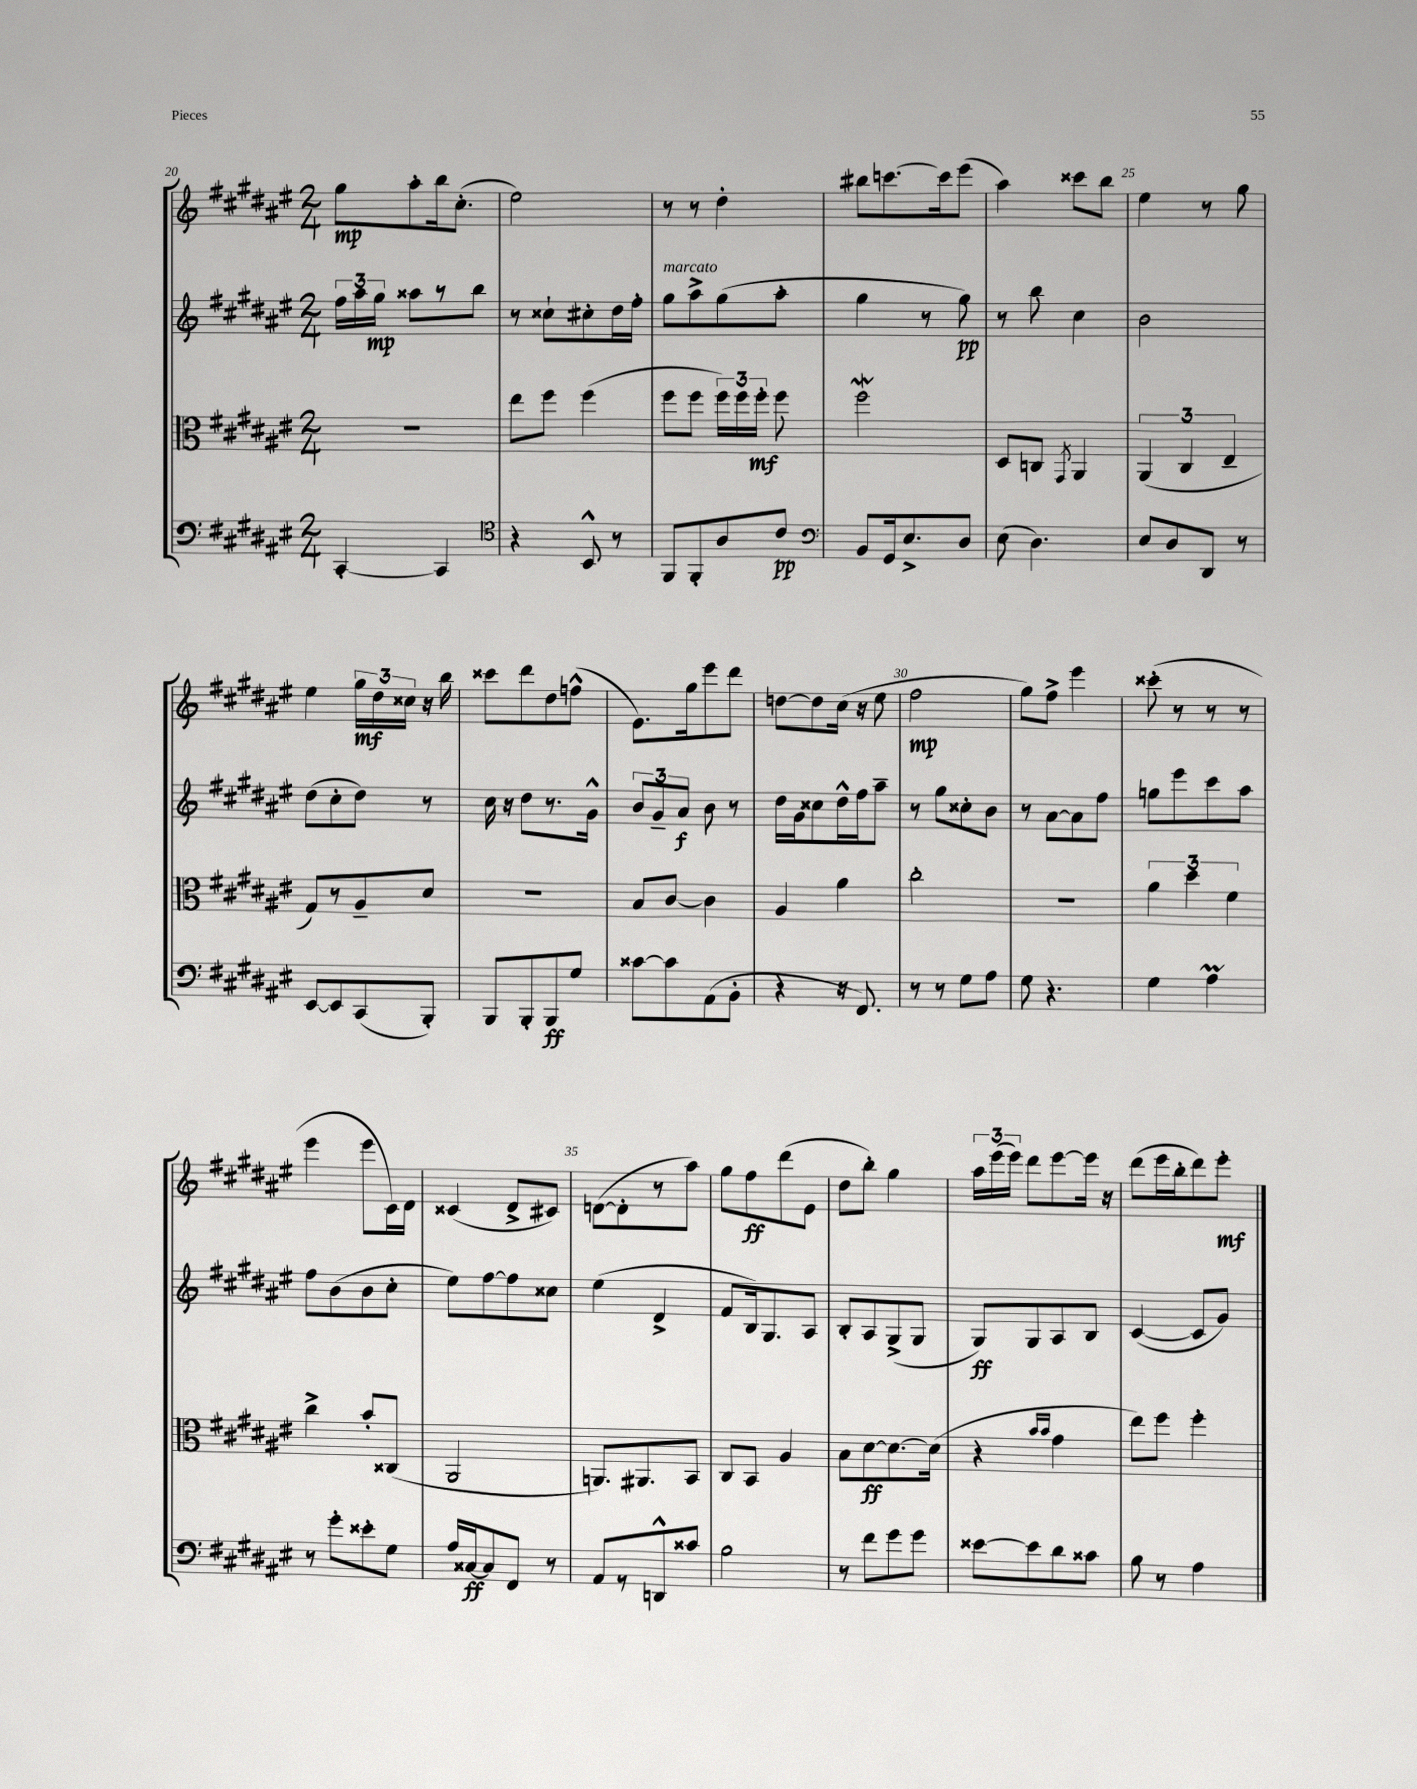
<<
\new StaffGroup <<
\new Staff = "s0" {
    \clef treble \key fis \major \numericTimeSignature \time 2/4
    \autoBeamOff gis''8[\mp ais''8-. b''16 cis''8.]-.( |
    eis''2) |
    r8 r8 dis''4-. |
    bis''8[ c'''8.~ c'''16 eis'''8]( |
    ais''4) cisis'''8[ b''8] |
    eis''4 r8 gis''8 |
    eis''4 \tuplet 3/2 { gis''16[\mf dis''16 cisis''16] } r16 b''16 |
    cisis'''8[ dis'''8 dis''8 f''8]-^( |
    eis'8.[) gis''16 eis'''8 dis'''8] |
    d''8[~ d''8 cis''16]( r16 eis''8 |
    fis''2\mp |
    gis''8[) fis''8]-> eis'''4 |
    cisis'''8-.( r8 r8 r8 |
    eis'''4 eis'''8[ cis'16) dis'16] |
    cisis'4( dis'8[-> cis'8]) |
    d'8[~( d'8-. r8 ais''8]) |
    gis''8[ fis''8\ff dis'''8( eis'8] |
    dis''8[ b''8]-.) gis''4 |
    \tuplet 3/2 { ais''16[ eis'''16( eis'''16]) } dis'''8[ eis'''8~ eis'''16] r16 |
    dis'''8[( eis'''16 b''16-. dis'''8) eis'''8]-.\mf \bar "|." |
}
\new Staff = "s1" {
    \clef treble \key fis \major \numericTimeSignature \time 2/4
    \autoBeamOff \tuplet 3/2 { fis''16[ ais''16 gis''16]\mp } aisis''8[ r8 b''8] |
    r8 cisis''8[-! cis''8-. dis''16 fis''16]-. |
    gis''8[^\markup { \italic "marcato" } ais''8-> gis''8( ais''8]-. |
    gis''4 r8 gis''8\pp) |
    r8 b''8 cis''4 |
    b'2 |
    dis''8[( cis''8-. dis''8]) r8 |
    cis''16 r16 dis''8[ r8. gis'16]-^ |
    \tuplet 3/2 { b'8[ gis'8-- ais'8]\f } b'8 r8 |
    dis''16[ gis'16 cisis''8 dis''16-^ fis''16 ais''8]-- |
    r8 gis''8[ cisis''8-. b'8] |
    r8 ais'8[~ ais'8 fis''8] |
    g''8[ eis'''8 cis'''8 ais''8] |
    fis''8[ b'8( b'8 cis''8]-. |
    eis''8[) fis''8~ fis''8 cisis''8] |
    eis''4( dis'4-> |
    fis'8[ b16) gis8. ais8] |
    b8[-. ais8 gis8->( gis8] |
    gis8[\ff) gis8 ais8 b8] |
    cis'4~( cis'8[ gis'8]) \bar "|." |
}
\new Staff = "s2" {
    \clef alto \key fis \major \numericTimeSignature \time 2/4
    \autoBeamOff R2 |
    eis''8[ fis''8] fis''4( |
    fis''8[ fis''8] \tuplet 3/2 { fis''16[) fis''16 fis''16]-.\mf } fis''8 |
    fis''2\mordent |
    dis8[ c8] \acciaccatura { gis,8 } ais,4 |
    \tuplet 3/2 { ais,4( cis4 eis4-- } |
    gis8[) r8 ais8-- dis'8] |
    r2 |
    b8[ cis'8]~ cis'4 |
    ais4 ais'4 |
    cis''2-. |
    R2 |
    \tuplet 3/2 { ais'4 dis''4 fis'4 } |
    cis''4-> b'8[-. cisis8]( |
    ais,2 |
    a,8.[) ais,8. b,8] |
    cis8[ b,8] ais4 |
    b8[ dis'8~\ff dis'8.~ dis'16]( |
    r4 \grace { b'16[ b'16] } gis'4 |
    eis''8[) fis''8] fis''4-. \bar "|." |
}
\new Staff = "s3" {
    \clef bass \key fis \major \numericTimeSignature \time 2/4
    \autoBeamOff cis,4~-. cis,4 |
    \clef tenor r4 b,8-^ r8 |
    fis,8[ fis,8-. ais8 cis'8]\pp |
    \clef bass b,8[ gis,16 eis8.-> dis8] |
    eis8( dis4.) |
    eis8[ dis8 dis,8] r8 |
    eis,8[~ eis,8 cis,8( b,,8]-.) |
    b,,8[ b,,8-. b,,8\ff gis8] |
    cisis'8[~ cisis'8 ais,8( b,8]-. |
    r4 r16 fis,8.) |
    r8 r8 gis8[ ais8] |
    gis8 r4. |
    gis4 ais4\prall |
    r8 gis'8[-. eisis'8-. gis8] |
    ais16[ cisis16~\ff cisis8 fis,8] r8 |
    ais,8[ r8 d,8-^ cisis'8] |
    b2 |
    r8 fis'8[ gis'8 gis'8] |
    eisis'8[~ eisis'8 dis'8 cisis'8] |
    b8 r8 ais4 \bar "|." |
}
>>
>>
\layout { \context { \Score currentBarNumber = #20 \override BarNumber.break-visibility = ##(#f #t #t) barNumberVisibility = #(every-nth-bar-number-visible 5) } }
